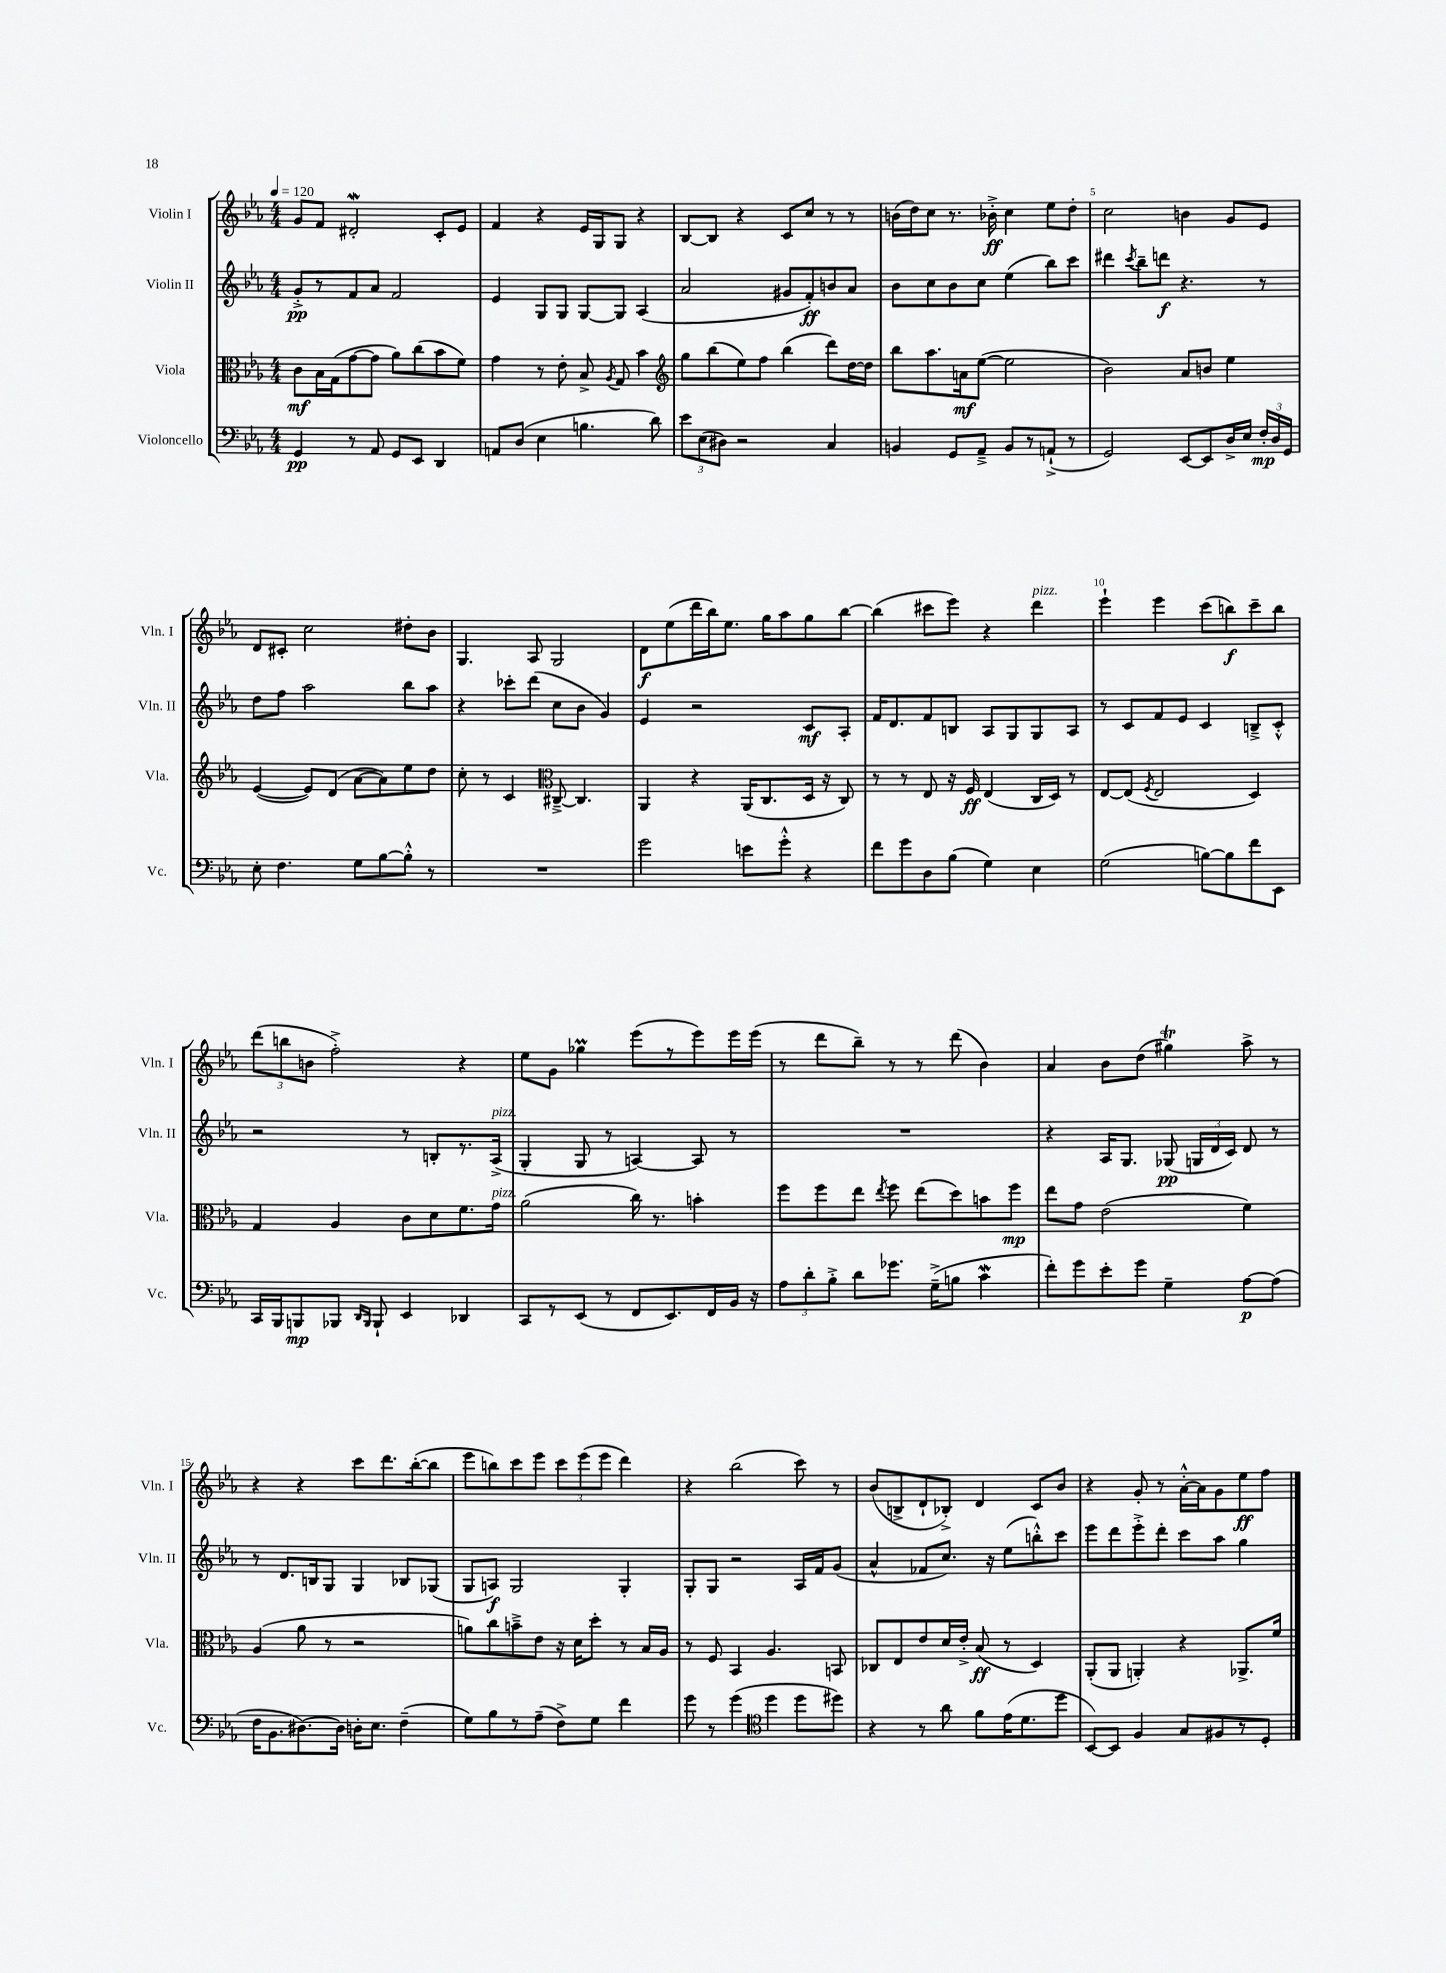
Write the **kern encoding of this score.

**kern	**kern	**kern	**kern
*staff4	*staff3	*staff2	*staff1
*clefF4	*clefC3	*clefG2	*clefG2
*k[b-e-a-]	*k[b-e-a-]	*k[b-e-a-]	*k[b-e-a-]
*M4/4	*M4/4	*M4/4	*M4/4
*MM120	*MM120	*MM120	*MM120
4GG/	8c\L	8g'^/L	8g/L
.	16B-\L	8r	8f/J
.	(16G\J	.	.
8r	[8g\	8f/	2d#'/
8AA-/	8g\]J	8a-/J	.
8GG/L	8a-\L)	2f/	.
8EE-/J	(8cc\	.	.
4DD/	8b-\	.	8c'/L
.	8f\J)	.	8e-/J
=	=	=	=
8AA/L	4g\	4e-/	4f/
(8D/J	.	.	.
4E-\	8r	8G/L	4r
.	8e-'\	8G/J	.
4.B\	8B-^/	[8G/L	16e-/LL
.	.	.	16G/J
.	8qA-/	.	.
.	8G/	8G/]J	8G/J
.	4b-\	(4A-/	4r
8d\)	.	.	.
=	=	=	=
*	*clefG2	*	*
12e-\L	8gg\L	2a-/	[8B-/L
(12E-\	.	.	.
.	(8bb-\	.	8B-/]J
12D#\J)	.	.	.
2r	8ee-\)	.	4r
.	8ff\J	.	.
.	(4bb-\	8g#/L	8c/L
.	.	8f'/)	8cc/J
4C/	8ddd\L)	8b/	8r
.	[16dd\L	8a-/J	8r
.	16dd\]JJ	.	.
=	=	=	=
4BB/	8bb-\L	8b-\L	(16b\LL
.	.	.	16dd\J)
.	8.aa-\	8cc\	8cc\J
8GG/L	.	8b-\	8.r
.	16a\k	.	.
8AA-~^/J	([8ee-\J	8cc\J	.
.	.	.	16b-'^\
8BB/L	2ee-\]	(4ee-\	4cc\
8r	.	.	.
(8AA`^/J	.	8bb-\L)	8ee-\L
8r	.	8ccc\J	8dd'\J
=	=	=	=
2GG/)	2b-\)	4ddd#\	2cc\
.	.	8qccc/	.
.	.	8bb-~\L	.
.	.	8ddd\J	.
[8EE-/L	8a-/L	4.r	4b\
8EE-/]	8b/J	.	.
16D^/L	4ee-\	.	8g/L
16E-/JJ	.	.	.
24F'/LL	.	8r	8e-/J
24D/	.	.	.
24GG/JJ	.	.	.
=	=	=	=
8E-'\	([4e-/	8dd\L	8d/L
4.F\	.	8ff\J	8c#'/J
.	8e-/]L)	2aa-\	2cc\
.	(8d/J	.	.
8G\L	[8a-\L	.	.
[8B-\	8a-\])	.	.
8B-'^^\]J	8ee-\	8bb-\L	8dd#'\L
8r	8dd\J	8aa-\J	8b-\J
=	=	=	=
1r	8cc'\	4r	4.G/
.	8r	.	.
.	4c/	8ccc-'\L	.
.	.	(8ddd\J	8A-/
*	*clefC3	*	*
.	[8C#~^/	8cc\L	2G/
.	4.C#/]	8b-\J	.
.	.	4g/)	.
=	=	=	=
2g\	4AA-/	4e-/	8d\L
.	.	.	(8ee-\
.	4r	2r	16ddd\L
.	.	.	16bb-\J)
.	.	.	8.ee-\J
8e\L	(16AA-/LK	.	.
.	8.C/	.	16gg\LK
8g'^^\J	.	.	8aa-\
4r	16D/Jk	8c/L	8gg\
.	16r	.	.
.	8C/)	8A-'/J	[8bb-\J
=	=	=	=
8f\L	8r	16f/LK	(4bb-\]
.	.	8.d/	.
8g\	8r	.	.
8D\	8E-/	8f/	8ccc#\L
(8B-\J	16r	8B/J	8eee-\J)
.	16F/	.	.
4G\)	(4E-/	8A-/L	4r
.	.	8G/	.
4E-\	16C/LL	8G/	4ddd\
.	16D/JJ)	.	.
.	8r	8A-/J	.
=	=	=	=
(2G\	[8E-/L	8r	4eee-`\
.	(8E-/]J	8c/L	.
.	8qF/	.	.
.	2E-/	8f/	4eee-\
.	.	8e-/J	.
[8B\L)	.	4c/	(8ccc\L
8B\]	.	.	8bb\)
8f\	4D/)	8B~^/L	8ccc~\
8EE-\J	.	8c'^^/J	8bb\J
=	=	=	=
16CC/LL	4G/	2r	(12ddd\L
16BBB-/J	.	.	.
.	.	.	12bb\
8BBB/	.	.	.
.	.	.	12b\J
8BBB-/J	4A-/	.	2ff'^\)
16qqDD/LL	.	.	.
16qqBBB-/JJ	.	.	.
8BBB-`/	.	.	.
4EE-/	8c\L	8r	.
.	8d\	8B'/L	.
4DD-/	8.f\	8.r	4r
.	16g\Jk	(16A-^/Jk	.
=	=	=	=
8CC/L	(2a-\	4G'/	8ee-\L
8r	.	.	8g\J
(8EE-/J	.	8G/	4gg-\
8r	.	8r	.
8FF/L	16cc\)	[4A/)	(8eee-\L
.	8.r	.	.
8.EE-/)	.	.	8r
.	4b'\	8A/]	8eee-\)
16FF/L	.	.	.
16BB-/JJ	.	8r	16eee-\L
16r	.	.	(16eee-\JJ
=	=	=	=
12A-\L	8ff\L	1r	8r
12d'\	.	.	.
.	8ff\	.	8ddd\L
12B-'^\J	.	.	.
8d\L	8ee-\J	.	8bb-~\J)
.	8qee-/	.	.
8.g-\J	8ff\	.	8r
.	(8ee-\L	.	8r
(16G~^\LK	.	.	.
8B\J	8dd\)	.	(8ddd\
4c\	8b\	.	4b-\)
.	8ff\J	.	.
=	=	=	=
8f'\L)	8ee-\L	4r	4a-/
8g\	8g\J	.	.
8e-'\	(2e-\	16A-/LK	8b-\L
.	.	8.G/J	.
8g\J	.	.	(8dd\J
4G~\	.	(8G-/	4gg#\)
.	.	24G/LL	.
.	.	24d/	.
.	.	24c/JJ)	.
[8A-\L	4f\)	8d/	8aa-^\
(8A-\]J	.	8r	8r
=	=	=	=
16F\LK	(4A-/	8r	4r
8.BB-\	.	.	.
.	.	8.d/L	.
[8.D#\)	8a-\	.	4r
.	.	16B/k	.
.	8r	8G/J	.
16D#\]Jk	.	.	.
16D'\LK	2r	4G/	8ccc\L
8.E-\J	.	.	.
.	.	.	8.ddd\
(4F~\	.	8B-/L	.
.	.	.	([16bb-'\k
.	.	(8G-/J	8bb-\]J
=	=	=	=
8G\L)	8a\L)	8G/L	8eee-\L
8B-\	8cc\	8A/J)	8bb\)
8r	8b~^\	2G/	8ccc\
(8A-~\J	8e-\J	.	8eee-\J
8F^\L)	16r	.	12ccc\L
.	16d\LK	.	.
.	.	.	(12eee-\
8G\J	8dd'\J	.	.
.	.	.	12eee-\J
4f\	8r	4G'/	4ddd\)
.	16B-/LL	.	.
.	16A-/JJ	.	.
=	=	=	=
8g\	8r	8G'/L	4r
8r	8F/	8G/J	.
(4g\	4BB-/	2r	(2bb-\
*clefC4	*	*	*
4dd\	4.A-/	.	.
8dd\L	.	16A-/LL	8ccc\)
.	.	16f/J	.
8dd#\J)	8BB/	(8g/J	8r
=	=	=	=
4r	8C-/L	4a-^^/	(8b-/L
.	8E-/	.	8B^/
8r	8e-/	8f-/L	8d`/
8a-\	16d/L	8.cc/J)	8B-'^/J)
.	16e-'^/JJ	.	.
8f\L	(8B-/	.	4d/
.	.	16r	.
(16e-\K	8r	(8ee-\L	.
8.d\	.	.	.
.	4D/)	8bb'^^\)	8c/L
8dd\J	.	8ccc\J	8b-/J
=	=	=	=
[8BB-/L)	(8AA-'/L	8eee-\L	4r
8BB-/]J	8AA-/J	8ddd\	.
4F/	4AA'/)	8eee-'^\	8g'/
.	.	8ddd'\J	8r
8G/L	4r	8ccc\L	[16a-'^^\LL
.	.	.	16a-\]J
8F#/	.	8aa-\J	8g\
8r	8.AA-^/L	4gg\	8ee-\
8D'/J	.	.	8ff\J
.	16f/Jk	.	.
==	==	==	==
*-	*-	*-	*-
